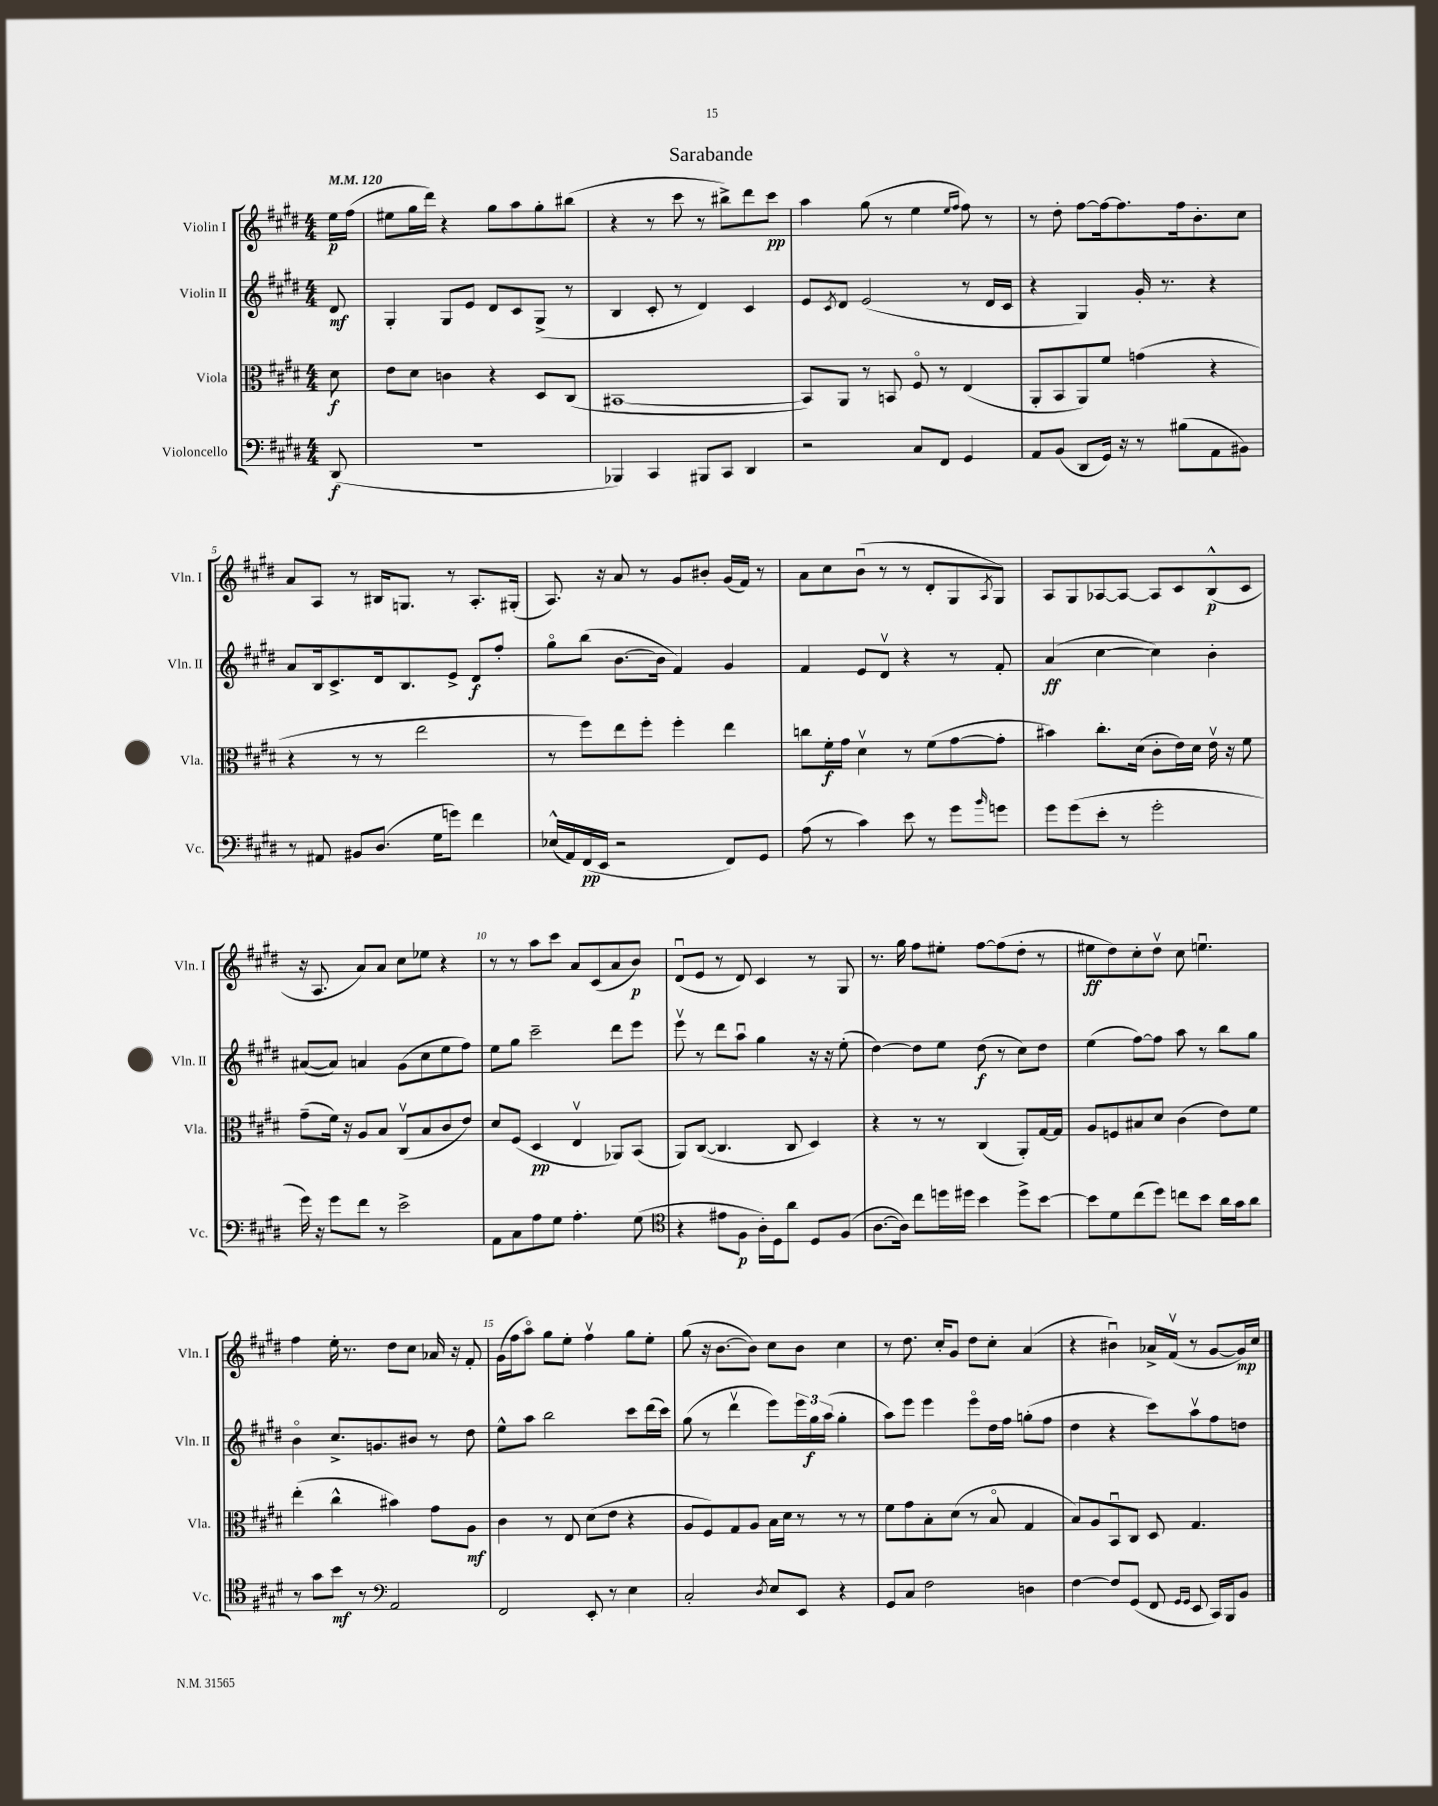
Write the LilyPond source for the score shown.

\header { title = "Sarabande" }
<<
\new StaffGroup <<
\new Staff = "s0" \with { instrumentName = "Violin I" shortInstrumentName = "Vln. I" } {
    \clef treble \key e \major \numericTimeSignature \time 4/4 \partial 8 \tempo 4 = 120
    e''16\p fis''16( |
    eis''8 gis''16 dis'''16) r4 gis''8 a''8 gis''8-. bis''8( |
    r4 r8 cis'''8 r8 bis''8->) dis'''8 cis'''8\pp |
    a''4 gis''8( r8 e''4 \grace { e''16 fis''16 } fis''8) r8 |
    r8 dis''8-. fis''8~ fis''16~ fis''8. fis''16 b'8.-. cis''8 |
    a'8 a8 r8 bis16 g8. r8 a8.-. gis16-.( |
    a8.) r16 a'8 r8 gis'8 bis'8-. gis'16( fis'16) r8 |
    a'8 cis''8 b'8\downbow( r8 r8 dis'8-. gis8 \acciaccatura { a8 } gis8) |
    a8 gis8 aes8~ aes8~ aes8 cis'8 b8-^\p( cis'8 |
    r16 a8. a'8) a'8 cis''8 ees''8 r4 |
    r8 r8 a''8 cis'''8 a'8 cis'8( a'8 b'8\p) |
    dis'8\downbow( e'8 r8 dis'8) cis'4 r8 gis8 |
    r8. gis''16 fis''8 eis''8-. fis''8~ fis''8( dis''8-. r8 |
    eis''8\ff dis''8) cis''8-. dis''8\upbow cis''8 e''4.\downbow |
    fis''4 e''16-. r8. dis''8 cis''8 aes'16 r16 fis'8-. |
    gis'16( fis''16 a''8\flageolet) gis''8 e''8-. fis''4\upbow gis''8 e''8-. |
    gis''8( r16 b'8.~ b'8) cis''8 b'8 cis''4 |
    r8 dis''8. cis''16-. gis'8 dis''8 cis''8-. a'4( |
    r4 bis'4\downbow) aes'16-> fis'16\upbow( r8 gis'8~ gis'16\mp) cis''16 \bar "|." |
}
\new Staff = "s1" \with { instrumentName = "Violin II" shortInstrumentName = "Vln. II" } {
    \clef treble \key e \major \numericTimeSignature \time 4/4 \partial 8
    dis'8\mf |
    gis4-. gis8 e'8 dis'8 cis'8 gis8->( r8 |
    b4 cis'8-. r8 dis'4) cis'4 |
    e'8 \acciaccatura { cis'8 } dis'8 e'2( r8 dis'16 cis'16 |
    r4 gis4) gis'16-. r8. r4 |
    a'8 b16 cis'8.-> dis'16 b8. e'8-> dis'8\f fis''8-. |
    gis''8\flageolet b''8( b'8.~ b'16 fis'4) gis'4 |
    fis'4 e'8 dis'8\upbow r4 r8 fis'8-. |
    a'4\ff( cis''4~ cis''4) b'4-. |
    ais'8~( ais'8) a'4 gis'8( cis''8 e''8 fis''8) |
    e''8 gis''8 cis'''2-- dis'''8 e'''8 |
    e'''8\upbow r8 dis'''8 a''8\downbow gis''4 r16 r16 e''8-.( |
    dis''4~) dis''8 e''8 dis''8\f( r8 cis''8) dis''8 |
    e''4( fis''8~) fis''8 a''8 r8 b''8 gis''8 |
    b'4\flageolet cis''8.-> g'8. bis'8 r8 dis''8 |
    e''8-^ a''8 b''2 cis'''8 dis'''16( cis'''16) |
    gis''8( r8 dis'''4\upbow e'''8) \tuplet 3/2 { e'''16 gis''16\f a''16( } gis''4-. |
    a''8) e'''8 e'''4 e'''8\flageolet dis''16 fis''16 g''8-.( fis''8 |
    dis''4 r4 cis'''8) a''8\upbow fis''8 d''8 \bar "|." |
}
\new Staff = "s2" \with { instrumentName = "Viola" shortInstrumentName = "Vla." } {
    \clef alto \key e \major \numericTimeSignature \time 4/4 \partial 8
    dis'8\f |
    e'8 dis'8 c'4 r4 dis8 cis8( |
    bis,1~ |
    bis,8) a,8 r8 b,8 fis8\flageolet r8 e4( |
    a,8-. b,8 a,8) fis'8 g'4( r4 |
    r4 r8 r8 e''2 |
    r8 fis''8) e''8 fis''8-. fis''4-. e''4 |
    c''8 fis'16-.\f gis'16 dis'4\upbow r8 fis'8( gis'8~ gis'8-. |
    bis'4) cis''8.-. dis'16( cis'8-. e'16) dis'16 e'16\upbow r16 fis'8 |
    gis'8--( fis'16) r16 a8 b8 cis8\upbow( b8 cis'8 e'8) |
    dis'8 fis8( dis4\pp e4\upbow aes,8) b,8( |
    a,8) cis8~( cis4. cis8 dis4) |
    r4 r8 r8 cis4( a,8-.) gis16~ gis16 |
    a8 f8 bis8 dis'8 cis'4( e'8) fis'8 |
    e''4-.( cis''4-^ bis'4) gis'8 a8\mf |
    cis'4 r8 e8 dis'8( e'8 r4 |
    a8 fis8) gis8 a8 b16 dis'16 r8 r8 r8 |
    fis'8 gis'8 b8-. dis'8( r8 b8\flageolet gis4 |
    b8) a8 b,8\downbow cis8 dis8 gis4. \bar "|." |
}
\new Staff = "s3" \with { instrumentName = "Violoncello" shortInstrumentName = "Vc." } {
    \clef bass \key e \major \numericTimeSignature \time 4/4 \partial 8
    dis,8\f( |
    R1 |
    bes,,4) cis,4 bis,,8 cis,8 dis,4 |
    r2 cis8 fis,8 gis,4 |
    a,8 b,8( dis,8 gis,16) r16 r8 bis8( a,8 bis,8) |
    r8 ais,8 bis,8 dis8.( gis16 g'8) fis'4 |
    ees16-^( a,16) fis,16\pp( e,16 r2 fis,8) gis,8 |
    a8( r8 cis'4) e'8 r8 gis'8 \grace { b'16 } g'8 |
    gis'8 gis'8( e'8-. r8 gis'2-. |
    gis'16) r16 gis'8 fis'8 r8 e'2-> |
    a,8 cis8 a8 gis8 a4.-. gis8( |
    \clef tenor r4 eis'8 fis8\p a16-.) dis16 a'8 dis8 fis8( |
    a8.~ a16) cis''8 d''16 dis''16 b'4 dis''8-> b'8~ |
    b'8 dis'8 cis''8( dis''8) c''8 b'8 a'16 gis'16 a'8 |
    r8 gis'8 b'8\mf r8 \clef bass a,2 |
    fis,2 e,8-. r8 e4 |
    cis2-. \acciaccatura { dis8 } e8 e,8 r4 |
    gis,8 cis8 fis2 d4 |
    fis4~ fis8 gis,8( fis,8 \grace { gis,16 gis,16 } e,8 cis,16) b,,16 b,8 \bar "|." |
}
>>
>>
\layout { \context { \Score \override BarNumber.break-visibility = ##(#f #t #t) barNumberVisibility = #(every-nth-bar-number-visible 5) } }
